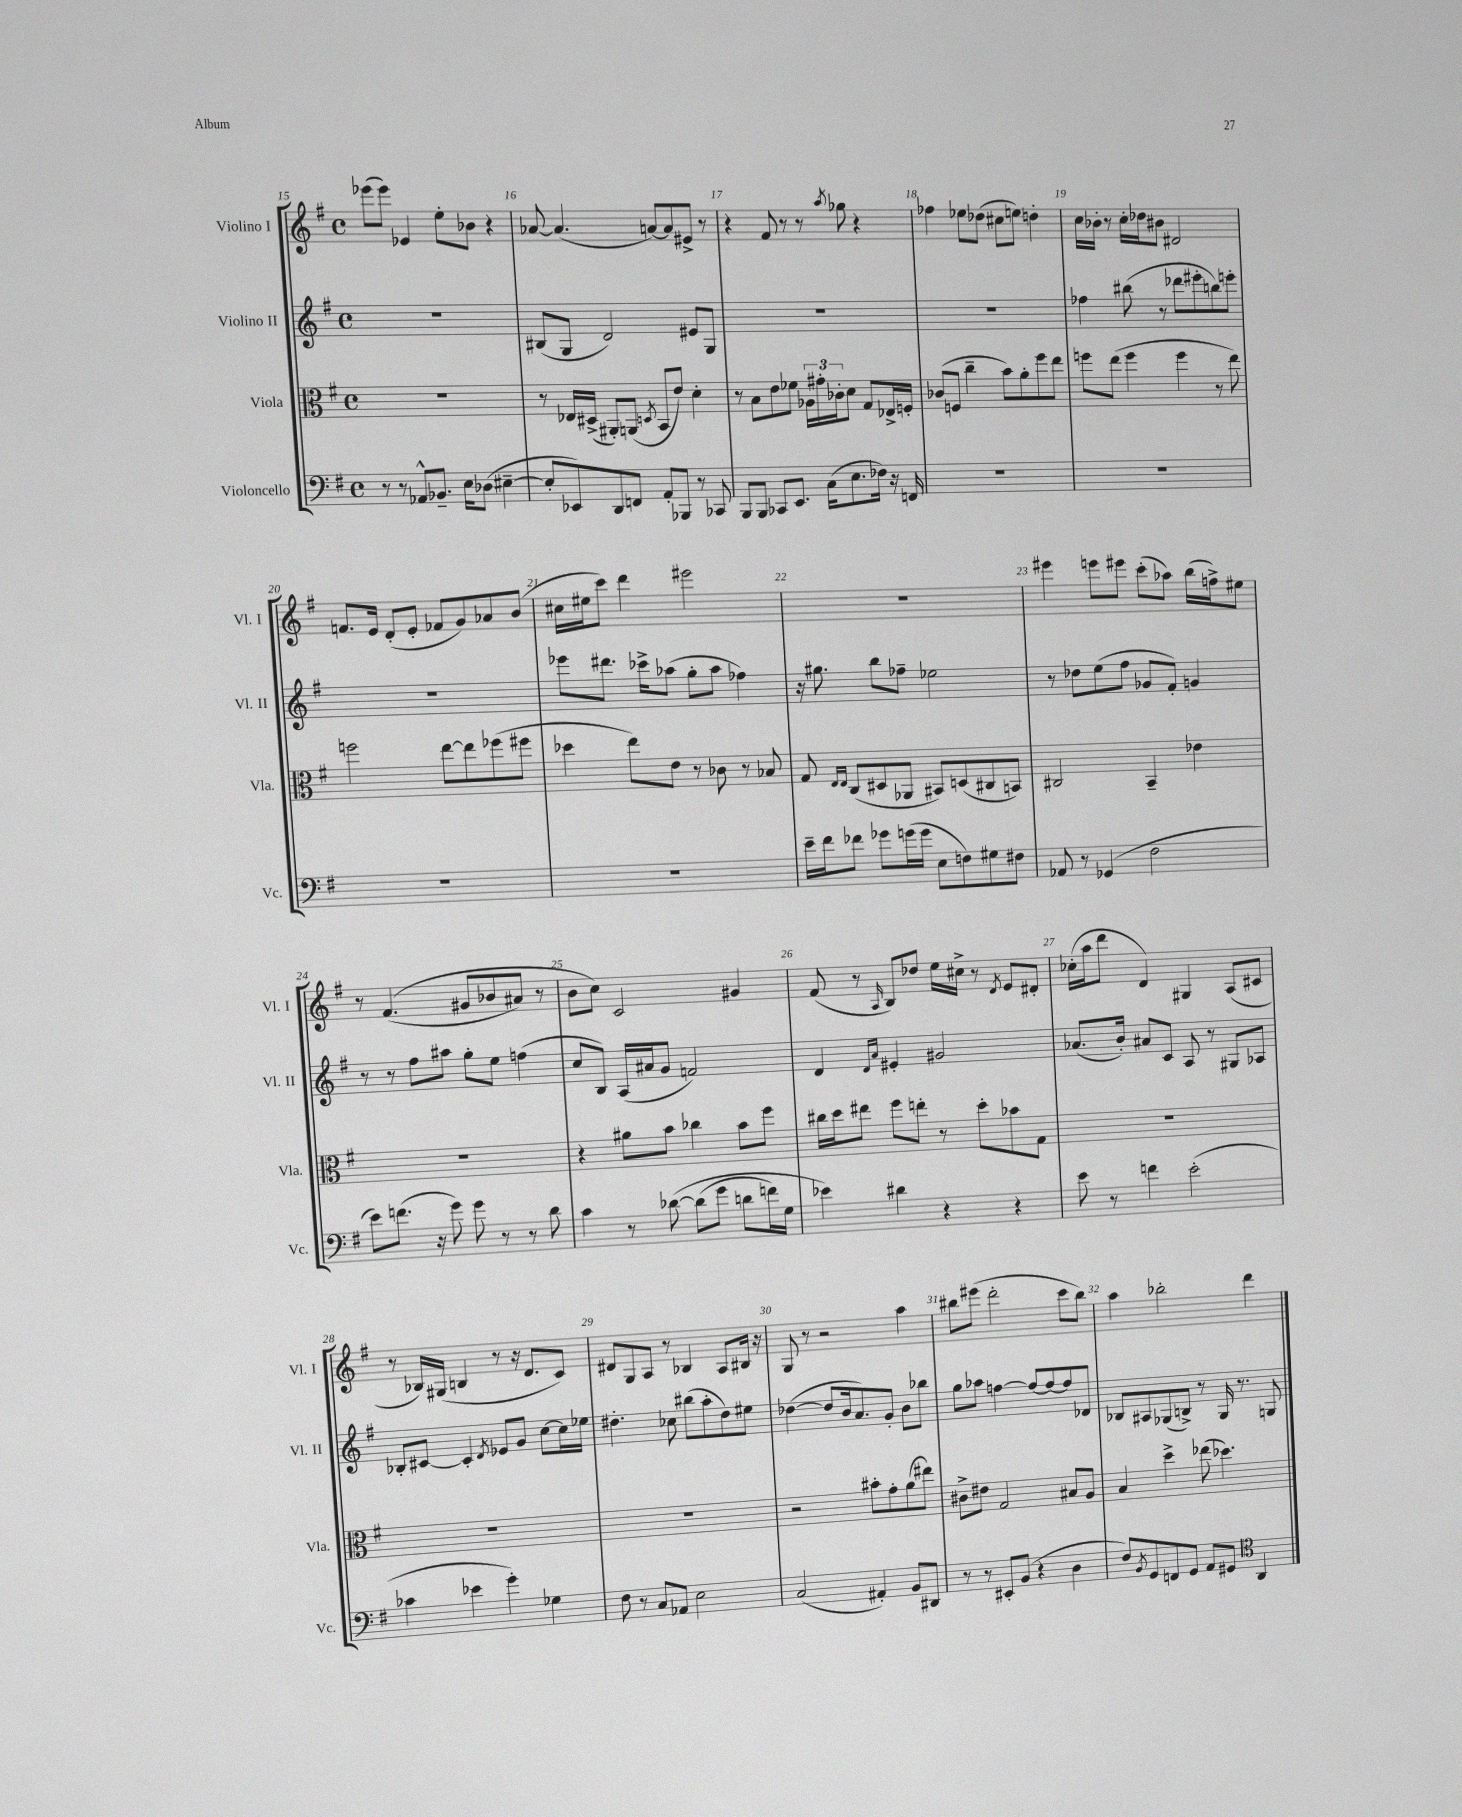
<<
\new StaffGroup <<
\new Staff = "s0" \with { instrumentName = "Violino I" shortInstrumentName = "Vl. I" } {
    \clef treble \key g \major \defaultTimeSignature \time 4/4
    ees'''8( ees'''8) ees'4 e''8-. bes'8 r4 |
    aes'8~ aes'4.( a'8~) a'8 eis'8-> r8 |
    r4 fis'8 r8 r8 \acciaccatura { a''8 } ges''8 r4 |
    fes''4 ees''8 des''8( cis''8 e''8) d''4-. |
    c''16 bes'16-. r8 c''16-. des''16 bis'8 dis'2 |
    f'8. e'16 d'8-.( e'8-. fes'8 g'8) aes'8 b'8( |
    cis''16 eis''16 c'''8) d'''4 eis'''2 |
    R1 |
    eis'''4 e'''8 eis'''8 c'''8-.( aes''8) b''16( f''16->) eis''8 |
    r8 fis'4.(\( gis'8 bes'8 ais'8) r8 |
    b'8 c''8\) c'2 gis'4 |
    fis'8( r8 \grace { a16 } b8) des''8 e''16 cis''16-> r8 \acciaccatura { d'8 } e'8 dis'8-. |
    ces''16-.( a''16 d'''8 d'4) gis4 a8( cis'8 |
    r8 bes16) gis16( b4 r8 r16 d'8. c'8) |
    dis'8 g8 a8 r8 bes4 a8 bis16 r16 |
    g8 r8 r2 a''4 |
    bis''8 eis'''8( d'''2-. c'''8 bis''8) |
    a''4 bes''2-. d'''4 \bar "|." |
}
\new Staff = "s1" \with { instrumentName = "Violino II" shortInstrumentName = "Vl. II" } {
    \clef treble \key g \major \defaultTimeSignature \time 4/4
    r1 |
    bis8( g8 d'2) eis'8 g8 |
    R1 |
    R1 |
    fes''4 bis''8( r8 des'''8 eis'''8-. b''8) e'''8-. |
    r1 |
    ees'''8 dis'''8. ces'''16-> aes''8( g''8-. aes''8 fes''4) |
    r16 gis''8. b''8 fes''8-- ees''2 |
    r8 des''8 e''8( fis''8 ges'8 fis'8-.) g'4 |
    r8 r8 fis''8 ais''8 g''8-. e''8 f''4( |
    c''8 b8) a16( ais'16 g'8 f'2) |
    d'4 \grace { d'16 a'16 } eis'4-. gis'2 |
    aes'8.( b'16-.) ais'8 c'8 a8 r8 gis8 aes8 |
    bes8-. cis'8~ cis'4-. \acciaccatura { d'8 } ees'8 g'8 c''8~ c''16 ees''16 |
    dis''4.-. ces''8 bis''8( a''8-. dis''8) eis''8 |
    des''4~( des''8 b'16 a'8.) g'8-. b'8 bes''8 |
    g''8 aes''8 f''4~ f''8~ f''8~ f''8 des'8 |
    bes8 ais8 ges8( b8->) r8 ges16 r8. g8 \bar "|." |
}
\new Staff = "s2" \with { instrumentName = "Viola" shortInstrumentName = "Vla." } {
    \clef alto \key g \major \defaultTimeSignature \time 4/4
    r1 |
    r8 ees16 dis16->( ais,8-.) a,8( \acciaccatura { d8 } b,8 e'8) d'4-. |
    r8 b8 e'8 fes'8 \tuplet 3/2 { aes16 gis'16-. ces'16-. } d'8 g8 ees16-> f16-. |
    ces'8( f8 c''4-- b'8) a'8-. fis''8 e''8 |
    f''8 e''8( f''4 f''4 r8 e''8) |
    f''2 e''8~ e''8 fes''8( fis''8 |
    des''4 e''8) e'8 r8 ces'8 r8 bes8 |
    g8 \grace { e16 e16 } c8( dis8 aes,8 bis,8) d8( cis8 b,8) |
    cis2 b,4-- ees'4 |
    r1 |
    r4 ais'8 b'8 ces''4 b'8 fis''8 |
    cis''16 d''16 eis''8 fis''8 e''8-. r8 d''8-. bes'8 g8 |
    R1 |
    R1 |
    R1 |
    r2 bis'8-. g'8-. a'8( eis''8) |
    cis'8-> eis'8 g2 bis8 a8 |
    b4 d''4-> ees''8( des''4.) \bar "|." |
}
\new Staff = "s3" \with { instrumentName = "Violoncello" shortInstrumentName = "Vc." } {
    \clef bass \key g \major \defaultTimeSignature \time 4/4
    r8 r8 aes,8-^ bes,8.-- e16 des8( eis4~-- |
    eis8-. ees,8) d,8 f,8 a,8-. bes,,8 r8 ces,8 |
    b,,8 b,,8 ces,8 e,8. c16( e8. fes16) r16 f,16 |
    R1 |
    R1 |
    R1 |
    R1 |
    e'16-- fis'16 fes'8 ges'8 g'16( g'16 e8 f8) gis8 fis8 |
    aes,8 r8 ges,4( fis2 |
    e'8) f'8.( r16 g'8) g'8 r8 r8 d'8 |
    c'4 r8 des'8~\( des'8( g'8 d'8 f'16) g16 |
    ees'4\) dis'4 r4 r4 |
    e'8 r8 f'4 e'2-.( |
    ces'4 ees'4 g'4-.) ges4 |
    fis8 r8 c8 aes,8 e2 |
    c2( ais,4-.) b,8 dis,8 |
    r8 r8 eis,8-. b,8( r4 d4 |
    fis8) \acciaccatura { b,8 } g,8 f,8 g,8 a,8 gis,8 \clef tenor a,4 \bar "|." |
}
>>
>>
\layout { \context { \Score currentBarNumber = #15 \override BarNumber.break-visibility = ##(#f #t #t) barNumberVisibility = #all-bar-numbers-visible } }
